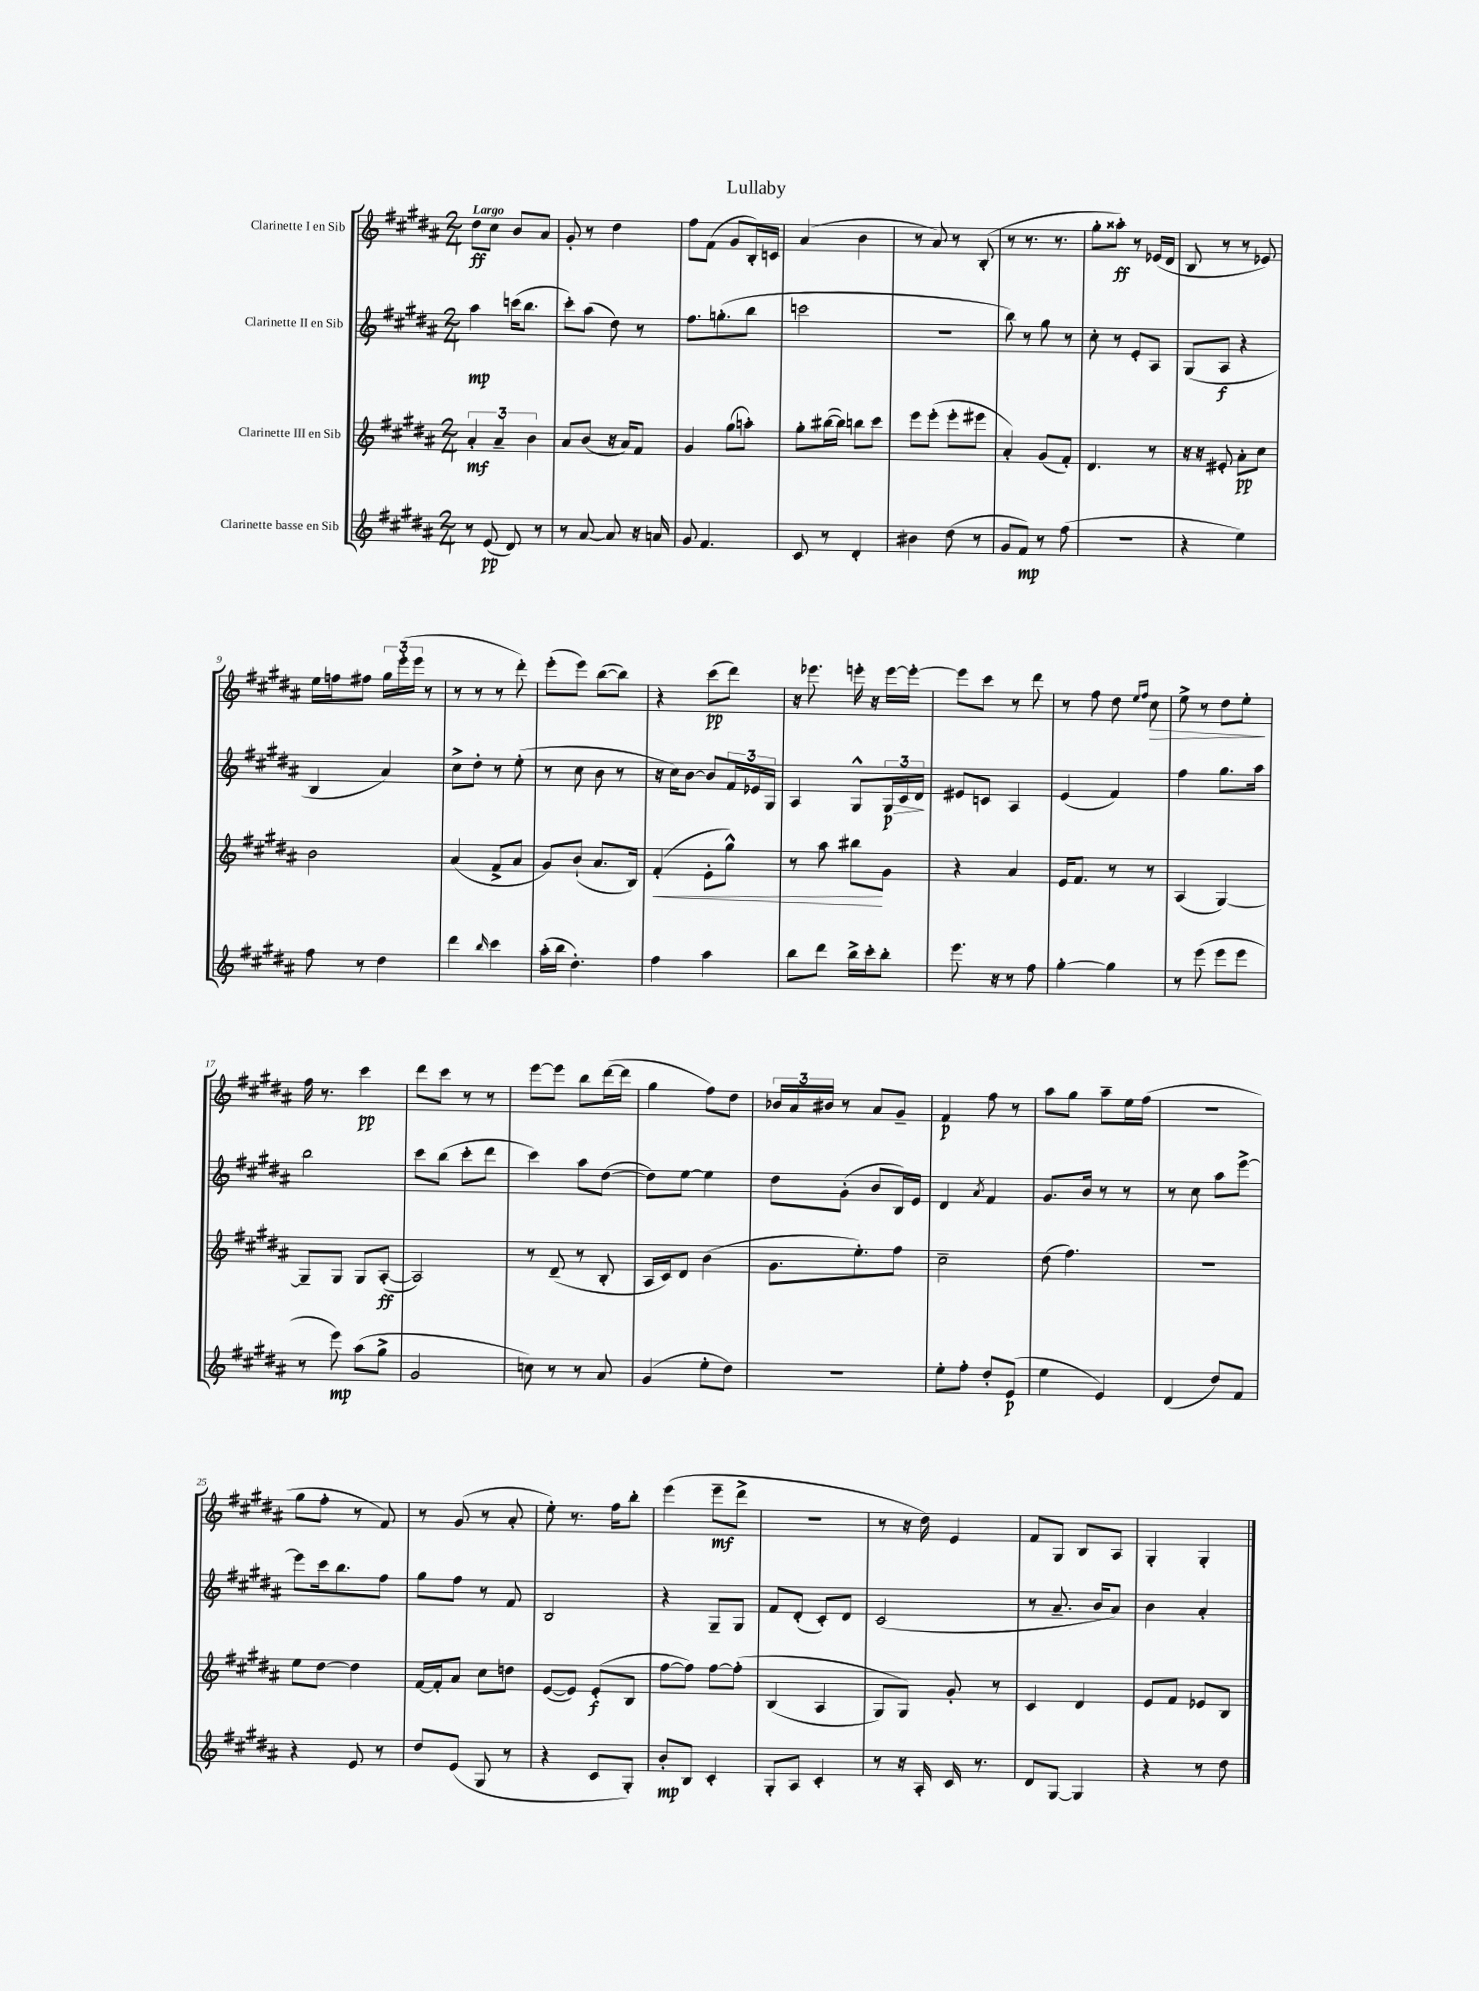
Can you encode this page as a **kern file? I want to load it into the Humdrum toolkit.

**kern	**dynam	**kern	**dynam	**kern	**dynam	**kern	**dynam
*part4	*part4	*part3	*part3	*part2	*part2	*part1	*part1
*staff4	*staff4	*staff3	*staff3	*staff2	*staff2	*staff1	*staff1
*I"Clarinette basse en Sib	*	*I"Clarinette III en Sib	*	*I"Clarinette II en Sib	*	*I"Clarinette I en Sib	*
*clefG2	*	*clefG2	*	*clefG2	*	*clefG2	*
*k[f#c#g#d#a#]	*	*k[f#c#g#d#a#]	*	*k[f#c#g#d#a#]	*	*k[f#c#g#d#a#]	*
*M2/4	*	*M2/4	*	*M2/4	*	*M2/4	*
=1	=1	=1	=1	=1	=1	=1	=1
!	!	!	!	!	!	!LO:TX:a:B:t=Largo	!
8r	.	6a#'/	mf	4aa#\	mp	8dd#\L	ff
(8e/	pp	.	.	.	.	8cc#\J	.
.	.	6a#~/	.	.	.	.	.
8d#/)	.	.	.	(16cccn\KL	.	8b/L	.
.	.	.	.	8.bb\J	.	.	.
.	.	6b\	.	.	.	.	.
8r	.	.	.	.	.	8a#/J	.
=2	=2	=2	=2	=2	=2	=2	=2
8r	.	8a#/L	.	8ccc#'\L)	.	8g#'/	.
[8a#/	.	(8b/J	.	(8aa#\J	.	8r	.
8a#/]	.	16r	.	8dd#\)	.	4dd#\	.
.	.	16a#/KL)	.	.	.	.	.
16r	.	8f#/J	.	8r	.	.	.
16an/	.	.	.	.	.	.	.
=3	=3	=3	=3	=3	=3	=3	=3
8g#/	.	4g#/	.	8.ff#\L	.	8ff#\L	.
4.f#/	.	.	.	.	.	(8f#\J	.
.	.	.	.	(8.ggn'\	.	.	.
.	.	(8gg#\L	.	.	.	8g#/L	.
.	.	8aan'\J)	.	8bb\J	.	16B'/L)	.
.	.	.	.	.	.	16cn/JJ	.
=4	=4	=4	=4	=4	=4	=4	=4
8c#/	.	8gg#'\L	.	2cccn\	.	(4a#/	.
8r	.	([16bb#X\L	.	.	.	.	.
.	.	16bb#\JJ])	.	.	.	.	.
4d#'/	.	8bbn\L	.	.	.	4b\	.
.	.	8ccc#\J	.	.	.	.	.
=5	=5	=5	=5	=5	=5	=5	=5
4b#X\	.	8eee\L	.	2r	.	8r	.
.	.	(8eee'\J	.	.	.	8a#/)	.
(8dd#\	.	8eee'\L	.	.	.	8r	.
8r	.	8eee#X\J	.	.	.	(8B'/	.
=6	=6	=6	=6	=6	=6	=6	=6
8g#/L	.	4a#'/)	.	8bb\)	.	8r	.
8f#/J)	mp	.	.	8r	.	8.r	.
8r	.	(8g#/L	.	8gg#\	.	.	.
.	.	.	.	.	.	8.r	.
(8ff#\	.	8f#'/J)	.	8r	.	.	.
=7	=7	=7	=7	=7	=7	=7	=7
2r	.	4.d#/	.	8cc#'\	.	8gg#'\L	.
.	.	.	.	8r	.	8aa##X'\J)	ff
.	.	.	.	8e'/L	.	8r	.
.	.	8r	.	8A#/J	.	(16e-X/LL	.
.	.	.	.	.	.	16d#/JJ	.
=8	=8	=8	=8	=8	=8	=8	=8
4r	.	16r	.	(8G#/L	.	8B/	.
.	.	16r	.	.	.	.	.
.	.	8e#X'/	.	8A#/J	f	8r	.
4ee\)	.	8a#'\L	pp	4r	.	8r	.
.	.	8cc#\J	.	.	.	8e-X/)	.
!!LO:LB:g=z
=9	=9	=9	=9	=9	=9	=9	=9
8ff#\	.	2b\	.	4B/	.	16ee\LL	.
.	.	.	.	.	.	16ffn\J	.
8r	.	.	.	.	.	8ff#X\J	.
4dd#\	.	.	.	4a#/)	.	24gg#\LL	.
.	.	.	.	.	.	(24eee'\	.
.	.	.	.	.	.	24eee\JJ	.
.	.	.	.	.	.	8r	.
=10	=10	=10	=10	=10	=10	=10	=10
4ddd#\	.	(4a#/	.	8cc#^\L	.	8r	.
.	.	.	.	8dd#'\J	.	8r	.
16qqbb/	.	.	.	.	.	.	.
4ccc#\	.	8f#^/L	.	8r	.	8r	.
.	.	8a#/J	.	(8ee'\	.	8ddd#'\)	.
=11	=11	=11	=11	=11	=11	=11	=11
(16aa#'\LL	.	8g#/L)	.	8r	.	(8eee'\L	.
16bb\JJ	.	.	.	.	.	.	.
4.dd#'\)	.	(8b`/J	.	8cc#\	.	8eee\J)	.
.	.	8.a#/L	.	8b\	.	([8bb\L	.
.	.	.	.	8r	.	8bb\J])	.
.	.	16B/Jk)	.	.	.	.	.
=12	=12	=12	=12	=12	=12	=12	=12
!	!	!	!LO:HP:b	!	!	!	!
4ff#\	.	(4f#'/	<	16r	.	4r	.
.	.	.	.	16cc#\KL)	.	.	.
.	.	.	.	[8b\J	.	.	.
4aa#\	.	8e'\L	.	8b/L]	.	(8ccc#\L	pp
.	.	8gg#^^\J)	.	24f#/L	.	8ddd#\J)	.
.	.	.	.	24e-X/	.	.	.
.	.	.	.	24G#/JJ	.	.	.
=13	=13	=13	=13	=13	=13	=13	=13
8bb\L	.	8r	.	4A#/	.	16r	.
.	.	.	.	.	.	8.eee-X\	.
8ddd#\J	.	8aa#\	.	.	.	.	.
16bb^\LL	.	8bb#X\L	.	8G#^^/L	.	16eeen'\	.
16ccc#'\J	.	.	.	.	.	16r	.
!	!	!	!	!	!LO:HP:b	!	!
8bb'\J	.	8g#\J	[	24G#/L	> p	[16eee\LL	.
.	.	.	.	24c#/	.	.	.
.	.	.	.	.	.	16eee'\JJ_	.
.	.	.	.	24d#/JJ	.	.	.
.	.	.	.	.	]	.	.
=14	=14	=14	=14	=14	=14	=14	=14
8.eee\	.	4r	.	8e#X/L	.	8eee\L]	.
.	.	.	.	8cn/J	.	8ccc#\J	.
16r	.	.	.	.	.	.	.
8r	.	4a#/	.	4A#/	.	8r	.
8ff#\	.	.	.	.	.	8ddd#\	.
=15	=15	=15	=15	=15	=15	=15	=15
[4gg#'\	.	16e/KL	.	(4e/	.	8r	.
.	.	8.f#/J	.	.	.	.	.
.	.	.	.	.	.	8ff#\	.
4gg#\]	.	8r	.	4f#/)	.	8dd#\	.
.	.	.	.	.	.	16qqee/LL	.
.	.	.	.	.	.	16qqff#/JJ	.
!	!	!	!	!	!	!	!LO:HP:b
.	.	8r	.	.	.	8cc#\	>
=16	=16	=16	=16	=16	=16	=16	=16
8r	.	(4A#/	.	4ff#\	.	8ee^\	.
(8eee\	.	.	.	.	.	8r	.
8eee\L	.	[4G#/)	.	8.gg#\L	.	8dd#\L	.
8eee\J	.	.	.	.	.	8ee'\J	.
.	.	.	.	16aa#\Jk	.	.	.
.	.	.	.	.	.	.	]
!!LO:LB:g=z
=17	=17	=17	=17	=17	=17	=17	=17
8r	.	8G#~/L]	.	2bb\	.	16ff#\	.
.	.	.	.	.	.	8.r	.
8eee\)	mp	8G#/J	.	.	.	.	.
(8aa#\L	.	8G#/L	.	.	.	4ccc#\	pp
8gg#^\J	.	([8A#'/J	ff	.	.	.	.
=18	=18	=18	=18	=18	=18	=18	=18
2g#/	.	2A#/])	.	8ccc#\L	.	8ddd#\L	.
.	.	.	.	(8bb\J	.	8ccc#\J	.
.	.	.	.	8ccc#'\L	.	8r	.
.	.	.	.	8ddd#\J	.	8r	.
=19	=19	=19	=19	=19	=19	=19	=19
8ccn\)	.	8r	.	4ccc#\)	.	[8eee\L	.
8r	.	(8d#~/	.	.	.	8eee\J]	.
8r	.	8r	.	8aa#\L	.	8bb\L	.
8a#/	.	8B'/	.	([8dd#\J	.	([16ddd#\L	.
.	.	.	.	.	.	16ddd#\JJ]	.
=20	=20	=20	=20	=20	=20	=20	=20
(4g#/	.	16A#/LL	.	8dd#\L])	.	4gg#\	.
.	.	16c#/J)	.	.	.	.	.
.	.	8d#/J	.	[8ee\J	.	.	.
8ee'\L	.	(4b\	.	4ee\]	.	8ff#\L)	.
8dd#\J)	.	.	.	.	.	8dd#\J	.
=21	=21	=21	=21	=21	=21	=21	=21
2r	.	8.g#\L	.	8dd#\L	.	24b-X/LL	.
.	.	.	.	.	.	24a#/	.
.	.	.	.	.	.	24b#X/JJ	.
.	.	.	.	(8g#'\J	.	8r	.
.	.	8.ee'\)	.	.	.	.	.
.	.	.	.	8b/L	.	8a#/L	.
.	.	8ff#\J	.	16B/L)	.	8g#~/J	.
.	.	.	.	16e/JJ	.	.	.
=22	=22	=22	=22	=22	=22	=22	=22
8ee'\L	.	2cc#~\	.	4d#/	.	4f#/	p
8ff#'\J	.	.	.	.	.	.	.
.	.	.	.	8qa#/	.	.	.
8dd#'/L	.	.	.	4f#/	.	8ff#\	.
(8e/J	p	.	.	.	.	8r	.
=23	=23	=23	=23	=23	=23	=23	=23
4ee\	.	(8dd#\	.	8.g#/L	.	8aa#\L	.
.	.	4.ff#\)	.	.	.	8gg#\J	.
.	.	.	.	16b/Jk	.	.	.
4e/)	.	.	.	8r	.	8aa#~\L	.
.	.	.	.	8r	.	16ee\L	.
.	.	.	.	.	.	(16ff#\JJ	.
=24	=24	=24	=24	=24	=24	=24	=24
(4d#/	.	2r	.	8r	.	2r	.
.	.	.	.	8cc#\	.	.	.
8dd#/L)	.	.	.	8aa#\L	.	.	.
8f#/J	.	.	.	[8eee^\J	.	.	.
!!LO:LB:g=z
=25	=25	=25	=25	=25	=25	=25	=25
4r	.	8ee\L	.	8eee\L]	.	8gg#\L	.
.	.	[8dd#\J	.	16ccc#\k	.	8ff#'\J	.
.	.	.	.	8.bb\	.	.	.
8e/	.	4dd#\]	.	.	.	8r	.
8r	.	.	.	8ff#\J	.	8f#/)	.
=26	=26	=26	=26	=26	=26	=26	=26
8dd#/L	.	[16f#/LL	.	8gg#\L	.	8r	.
.	.	16f#'/J]	.	.	.	.	.
(8e/J	.	8a#/J	.	8ff#\J	.	(8g#/	.
8G#/	.	8cc#\L	.	8r	.	8r	.
8r	.	8ddn\J	.	8f#/	.	8a#'/	.
=27	=27	=27	=27	=27	=27	=27	=27
4r	.	([8e/L	.	2B/	.	8ee'\)	.
.	.	8e/J])	.	.	.	8.r	.
8c#/L	.	(8e'/L	f	.	.	.	.
.	.	.	.	.	.	16ff#\KL	.
8G#'/J)	.	8B/J	.	.	.	8bb'\J	.
=28	=28	=28	=28	=28	=28	=28	=28
8b'/L	mp	[8ff#\L	.	4r	.	(4eee\	.
8B/J	.	8ff#\J])	.	.	.	.	.
4c#'/	.	[8ff#\L	.	8G#~/L	.	8eee~\L	mf
.	.	(8ff#'\J]	.	8G#/J	.	8ddd#^\J	.
=29	=29	=29	=29	=29	=29	=29	=29
8G#'/L	.	(4B/	.	8f#/L	.	2r	.
8A#/J	.	.	.	(8d#'/J	.	.	.
4c#'/	.	4A#/	.	8c#'/L)	.	.	.
.	.	.	.	8d#/J	.	.	.
=30	=30	=30	=30	=30	=30	=30	=30
8r	.	8G#/L)	.	(2c#/	.	8r	.
16r	.	8G#/J)	.	.	.	16r	.
16A#'/	.	.	.	.	.	16dd#\)	.
16c#/	.	8g#'/	.	.	.	4e/	.
8.r	.	.	.	.	.	.	.
.	.	8r	.	.	.	.	.
=31	=31	=31	=31	=31	=31	=31	=31
8d#/L	.	4c#/	.	8r	.	8f#/L	.
[8G#/J	.	.	.	8.a#~/	.	8G#/J	.
4G#/]	.	4d#/	.	.	.	8B/L	.
.	.	.	.	16b/KL	.	.	.
.	.	.	.	8a#/J)	.	8A#/J	.
=32	=32	=32	=32	=32	=32	=32	=32
4r	.	8e/L	.	4b\	.	4G#'/	.
.	.	8f#/J	.	.	.	.	.
8r	.	8e-X/L	.	4a#'/	.	4G#'/	.
8dd#\	.	8B/J	.	.	.	.	.
==	==	==	==	==	==	==	==
*-	*-	*-	*-	*-	*-	*-	*-
